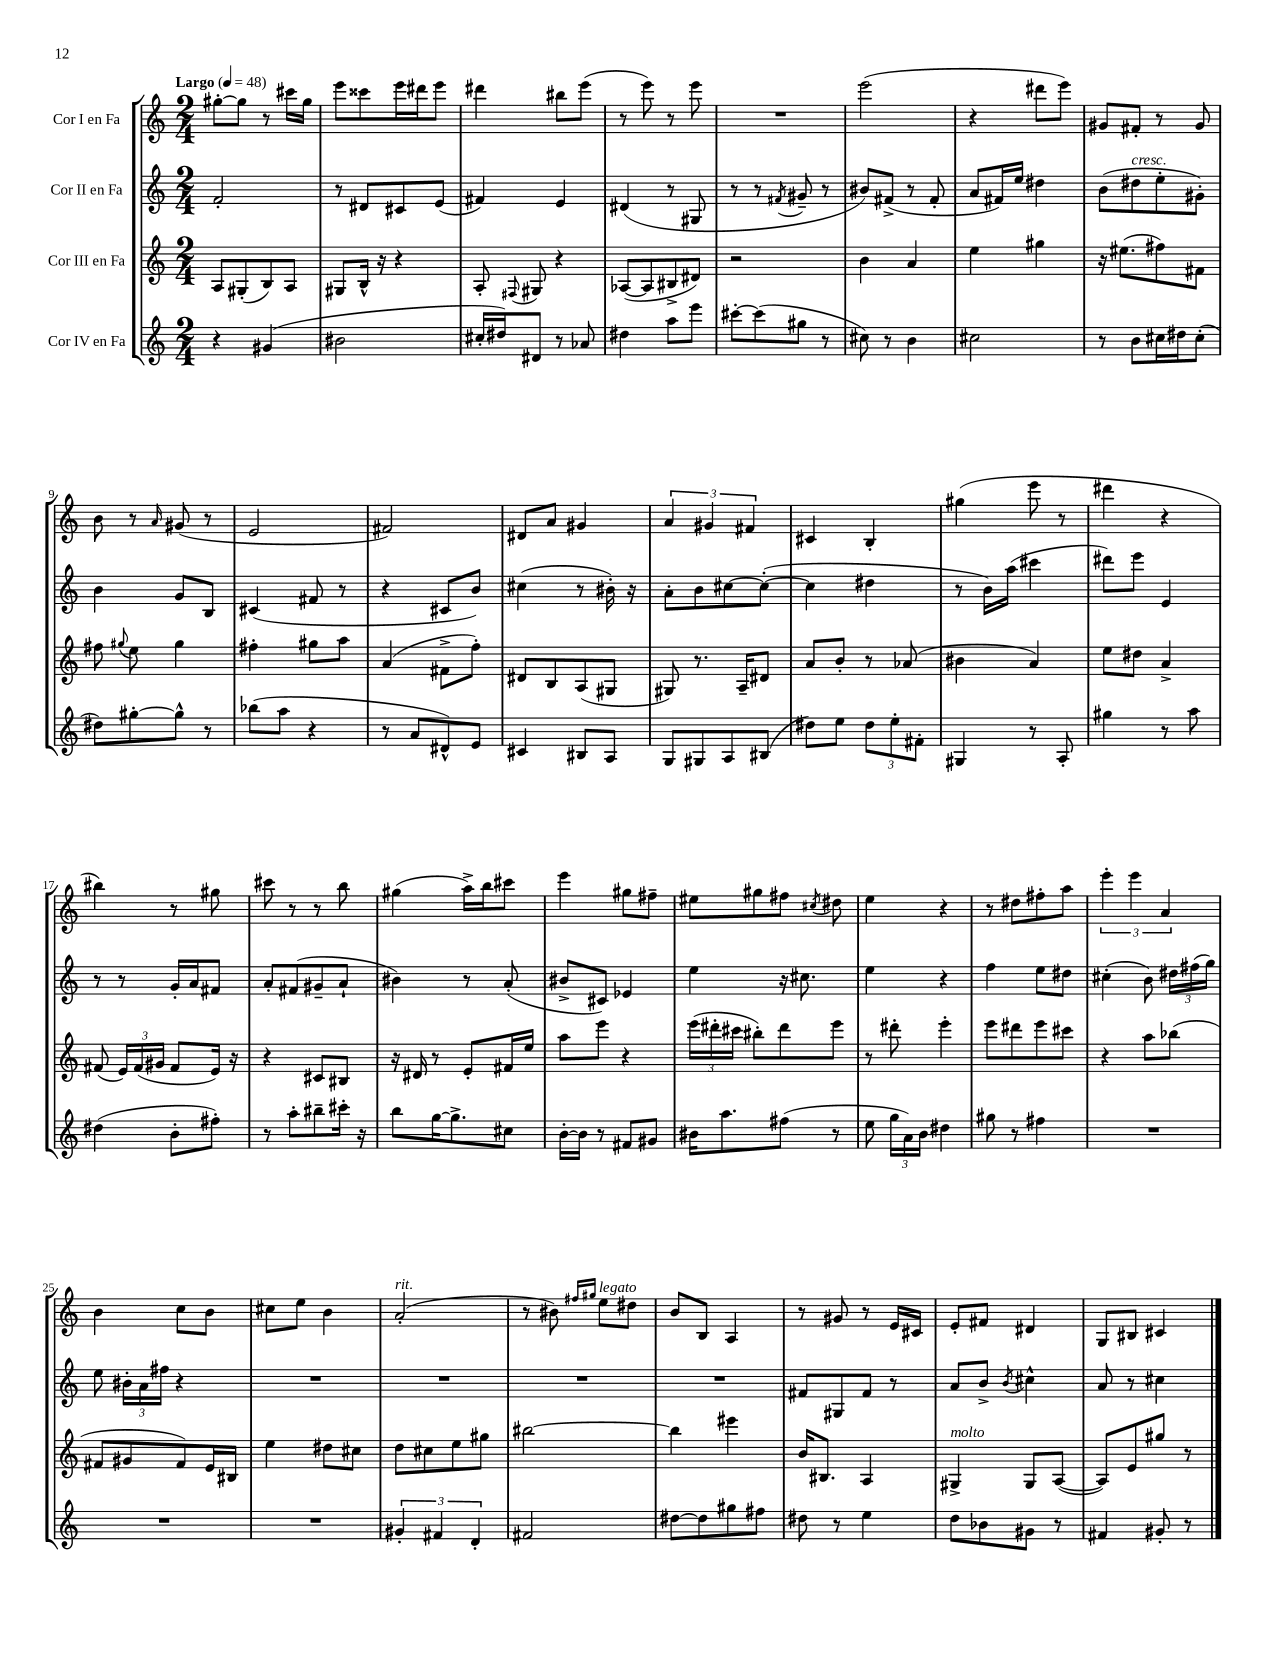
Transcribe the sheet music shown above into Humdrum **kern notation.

**kern	**kern	**kern	**kern
*staff4	*staff3	*staff2	*staff1
*clefG2	*clefG2	*clefG2	*clefG2
*k[]	*k[]	*k[]	*k[]
*M2/4	*M2/4	*M2/4	*M2/4
*MM48	*MM48	*MM48	*MM48
4r	8A/L	2f'/	[8gg#'\L
.	(8G#'/	.	8gg#\]J
(4g#/	8B/)	.	8r
.	8A/J	.	16ccc#\LL
.	.	.	16gg#\JJ
=	=	=	=
2b#\	8G#/L	8r	8eee\L
.	16B^^/Jk	8d#/L	8ccc##\
.	16r	.	.
.	4r	8c#/	16eee\L
.	.	.	16ddd#\J
.	.	(8e/J	8eee\J
=	=	=	=
16cc#'/LL	8A'/	4f#/)	4ddd#\
16dd#/J)	.	.	.
.	8qqF#/	.	.
8d#/J	8G#/	.	.
8r	4r	4e/	8bb#\L
8a-/	.	.	(8eee\J
=	=	=	=
4dd#\	([8A-/L	(4d#/	8r
.	8A-/]	.	8eee\)
8aa\L	8B#^/	8r	8r
8eee\J	8d#/J)	8G#/	8eee\
=	=	=	=
[8ccc#'\L	2r	8r	2r
(8ccc#\]	.	8r	.
.	.	8qf#/	.
8gg#\J	.	8g#~/	.
8r	.	8r	.
=	=	=	=
8cc#\)	4b\	8b#/L)	(2eee\
8r	.	(8f#^/J	.
4b\	4a/	8r	.
.	.	8f#'/	.
=	=	=	=
2cc#\	4ee\	8a/L	4r
.	.	16f#/L)	.
.	.	16ee/JJ	.
.	4gg#\	4dd#\	8ddd#\L
.	.	.	8eee\J)
=	=	=	=
8r	16r	(8b\L	8g#/L
.	(8.ee#\L	.	.
8b\L	.	8dd#\	8f#'/J
16cc#\L	8ff#\)	8ee'\	8r
16dd#\J	.	.	.
(8cc#'\J	8f#\J	8g#'\J)	8g#/
=	=	=	=
8dd#\L)	8ff#\	4b\	8b\
.	8qqgg#/	.	.
[8gg#'\	8ee\	.	8r
.	.	.	16qqa/
8gg#^^\]J	4gg#\	8g/L	(8g#/
8r	.	8B/J	8r
=	=	=	=
(8bb-\L	4ff#'\	(4c#/	2e/
8aa\J	.	.	.
4r	8gg#\L	8f#/	.
.	8aa\J	8r	.
=	=	=	=
8r	(4a/	4r	2f#/)
8a/L	.	.	.
8d#^^/)	8f#^\L	8c#/L	.
8e/J	8ff'\J)	8b/J)	.
=	=	=	=
4c#/	8d#/L	(4cc#\	8d#/L
.	8B/	.	8a/J
8B#/L	(8A/	8r	4g#/
8A/J	8G#/J	16b#'\)	.
.	.	16r	.
=	=	=	=
8G/L	8G#/)	8a'\L	6a/
8G#/	8.r	8b\	.
.	.	.	6g#/
8A/	.	[8cc#\	.
.	16A~/LK	.	.
.	.	.	6f#/
(8B#/J	8d#/J	(8cc#'\_J	.
=	=	=	=
8dd#\L)	8a/L	4cc#\]	4c#/
8ee\J	8b'/J	.	.
12dd#\L	8r	4dd#\	4B'/
12ee'\	.	.	.
.	(8a-/	.	.
12f#'\J	.	.	.
=	=	=	=
4G#/	4b#\	8r	(4gg#\
.	.	16b\LL)	.
.	.	(16aa\JJ	.
8r	4a/)	4ccc#\	8eee\
8A'/	.	.	8r
=	=	=	=
4gg#\	8ee\L	8ddd#\L)	4ddd#\
.	8dd#\J	8eee\J	.
8r	4a^/	4e/	4r
8aa\	.	.	.
=	=	=	=
(4dd#\	(8f#/	8r	4bb#\)
.	24e/LL)	8r	.
.	(24f#/	.	.
.	24g#/JJ	.	.
8b'\L	8f#/L	16g'/LL	8r
.	.	16a/J	.
8ff#'\J)	16e/Jk)	8f#/J	8gg#\
.	16r	.	.
=	=	=	=
8r	4r	8a'/L	8ccc#\
8aa'\L	.	(8f#/	8r
8bb#~\	8c#/L	8g#~/	8r
16ccc#'\Jk	8B#/J	8a`/J	8bb\
16r	.	.	.
=	=	=	=
8bb\L	16r	4b#\)	(4gg#\
.	16d#/	.	.
[16gg\K	8r	.	.
8.gg^\]	.	.	.
.	8e'/L	8r	16aa^\LL)
.	.	.	16bb\J
8cc#\J	16f#/L	(8a'/	8ccc#\J
.	16ee/JJ	.	.
=	=	=	=
[16b'\LL	8aa\L	8b#^/L	4eee\
16b\]JJ	.	.	.
8r	8eee\J	8c#/J)	.
8f#/L	4r	4e-/	8gg#\L
8g#/J	.	.	8ff#~\J
=	=	=	=
16b#\LK	(24eee\LL	4ee\	8ee#\L
.	24ddd#'\	.	.
8.aa\	.	.	.
.	24ccc#\JJ	.	.
.	8bb#'\L)	.	8gg#\
(8ff#\J	8ddd#\	16r	8ff#\J
.	.	8.cc#\	.
.	.	.	8qcc#/
8r	8eee\J	.	8dd#\
=	=	=	=
8ee\	8r	4ee\	4ee\
24gg\LL	8ddd#'\	.	.
24a\)	.	.	.
24b\JJ	.	.	.
4dd#\	4eee'\	4r	4r
=	=	=	=
8gg#\	8eee\L	4ff\	8r
8r	8ddd#\	.	8dd#\L
4ff#\	8eee\	8ee\L	8ff#'\
.	8ccc#\J	8dd#\J	8aa\J
=	=	=	=
2r	4r	(4cc#'\	6eee'\
.	.	.	6eee\
.	8aa\L	8b\)	.
.	.	.	6a/
.	(8bb-\J	24dd#\LL	.
.	.	(24ff#\	.
.	.	24gg\JJ)	.
=	=	=	=
2r	8f#/L	8ee\	4b\
.	8g#/	24b#'\LL	.
.	.	24a\	.
.	.	24ff#\JJ	.
.	8f#/)	4r	8cc\L
.	16e/L	.	8b\J
.	16B#/JJ	.	.
=	=	=	=
2r	4ee\	2r	8cc#\L
.	.	.	8ee\J
.	8dd#\L	.	4b\
.	8cc#\J	.	.
=	=	=	=
6g#'/	8dd\L	2r	(2a'/
.	8cc#\	.	.
6f#/	.	.	.
.	8ee\	.	.
6d'/	.	.	.
.	8gg#\J	.	.
=	=	=	=
2f#/	[2bb#\	2r	8r
.	.	.	8b#\)
.	.	.	16qqff#/LL
.	.	.	16qqgg#/JJ
.	.	.	8ee\L
.	.	.	8dd#\J
=	=	=	=
[8dd#\L	4bb#\]	2r	8b/L
8dd#\]	.	.	8B/J
8gg#\	4eee#\	.	4A/
8ff#\J	.	.	.
=	=	=	=
8dd#\	16b/LK	8f#/L	8r
.	8.B#/J	.	.
8r	.	8G#/	8g#/
4ee\	4A/	8f#/J	8r
.	.	8r	16e/LL
.	.	.	16c#/JJ
=	=	=	=
8dd\L	4G#^/	8a/L	8e'/L
8b-\	.	8b^/J	8f#/J
.	.	8qb/	.
8g#\J	8G#/L	4cc#^^\	4d#/
8r	([8A/J	.	.
=	=	=	=
4f#/	8A/]L)	8a/	8G/L
.	8e/	8r	8B#/J
8g#'/	8gg#/J	4cc#\	4c#/
8r	8r	.	.
==	==	==	==
*-	*-	*-	*-
